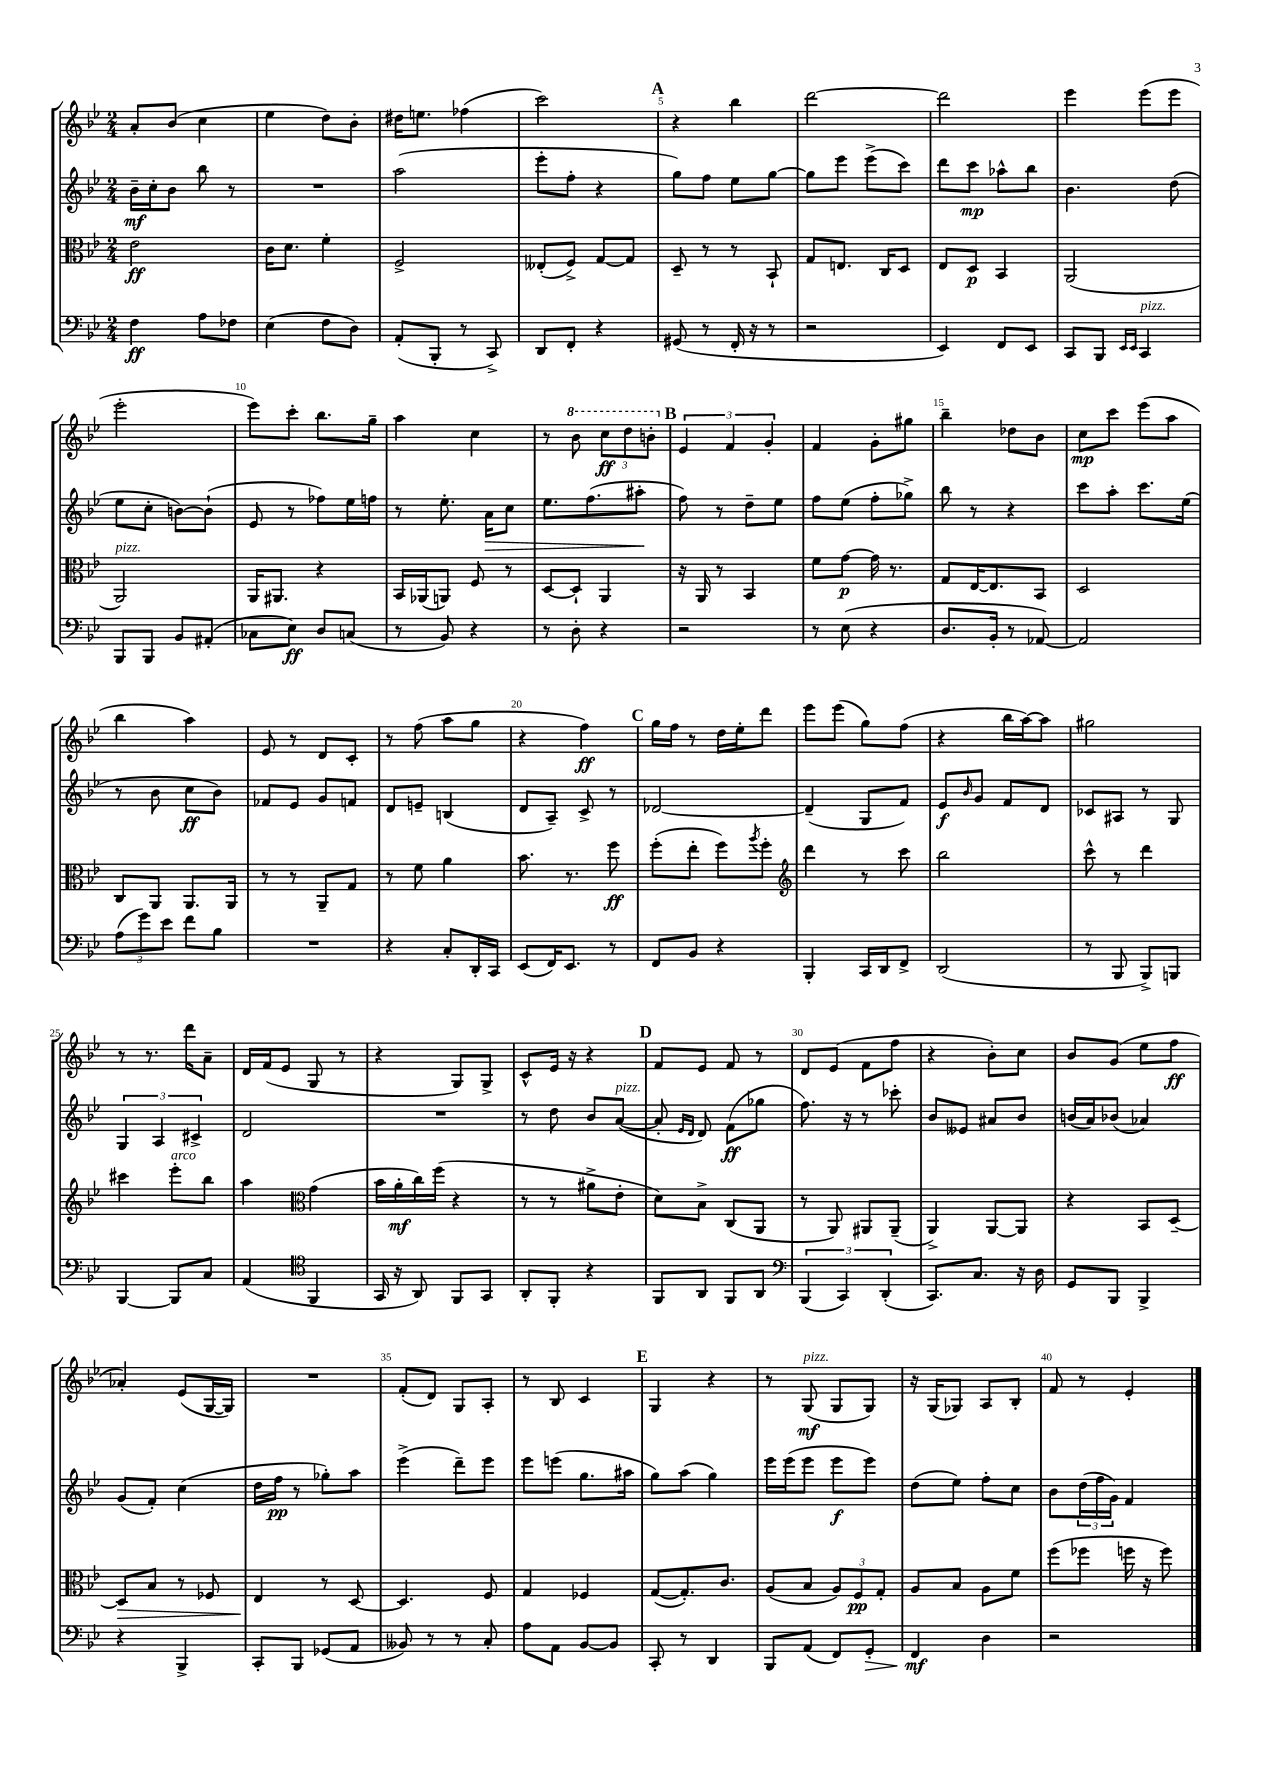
<<
\new StaffGroup <<
\new Staff = "s0" {
    \clef treble \key bes \major \numericTimeSignature \time 2/4
    a'8-. bes'8( c''4 |
    ees''4 d''8) bes'8-. |
    dis''16 e''8. fes''4( |
    c'''2) |
    \mark \markup { \bold "A" } r4 bes''4 |
    d'''2~ |
    d'''2 |
    ees'''4 ees'''8( ees'''8 |
    ees'''2-. |
    ees'''8) c'''8-. bes''8. g''16-- |
    a''4 c''4 |
    r8 \ottava #1 bes''8 \tuplet 3/2 { c'''8\ff d'''8 b''8-. \ottava #0 } |
    \mark \markup { \bold "B" } \tuplet 3/2 { ees'4 f'4 g'4-. } |
    f'4 g'8-. gis''8 |
    bes''4-- des''8 bes'8 |
    c''8\mp c'''8 ees'''8( a''8 |
    bes''4 a''4) |
    ees'8 r8 d'8 c'8-. |
    r8 f''8( a''8 g''8 |
    r4 f''4\ff) |
    \mark \markup { \bold "C" } g''16 f''16 r8 d''16 ees''16-. d'''8 |
    ees'''8 ees'''8( g''8) f''8( |
    r4 bes''16 a''16~) a''8 |
    gis''2 |
    r8 r8. d'''16 a'8-- |
    d'16 f'16( ees'8 g8 r8 |
    r4 g8) g8-> |
    c'8-^ ees'16 r16 r4 |
    \mark \markup { \bold "D" } f'8 ees'8 f'8 r8 |
    d'8 ees'8( f'8 f''8 |
    r4 bes'8-.) c''8 |
    bes'8 g'8( ees''8 f''8\ff |
    aes'4-.) ees'8( g16~ g16) |
    R2 |
    f'8-.( d'8) g8 a8-. |
    r8 bes8 c'4 |
    \mark \markup { \bold "E" } g4 r4 |
    r8 g8\mf^\markup { \italic "pizz." }( g8 g8) |
    r16 g16( ges8) a8 bes8-. |
    f'8 r8 ees'4-. \bar "|." |
}
\new Staff = "s1" {
    \clef treble \key bes \major \numericTimeSignature \time 2/4
    bes'16--\mf c''16-. bes'8 bes''8 r8 |
    R2 |
    a''2( |
    ees'''8-. f''8-. r4 |
    \mark \markup { \bold "A" } g''8) f''8 ees''8 g''8~ |
    g''8 ees'''8 ees'''8->( c'''8) |
    d'''8 c'''8\mp aes''8-^ bes''8 |
    bes'4. d''8( |
    ees''8 c''8-. b'8~) b'8-!( |
    ees'8 r8 fes''8) ees''16 f''16 |
    r8 ees''8.-. a'16\> c''8 |
    ees''8. f''8.( ais''8-.\! |
    \mark \markup { \bold "B" } f''8) r8 d''8-- ees''8 |
    f''8 ees''8( f''8-. ges''8->) |
    bes''8 r8 r4 |
    c'''8 a''8-. c'''8. ees''16( |
    r8 bes'8 c''8\ff bes'8) |
    fes'8 ees'8 g'8 f'8 |
    d'8 e'8-- b4( |
    d'8 a8--) c'8-> r8 |
    \mark \markup { \bold "C" } des'2~ |
    des'4--( g8 f'8) |
    ees'8\f \grace { bes'16 } g'8 f'8 d'8 |
    ces'8 ais8 r8 g8 |
    \tuplet 3/2 { g4 a4 cis'4-> } |
    d'2 |
    R2 |
    r8 d''8 bes'8 a'8~^\markup { \italic "pizz." }( |
    \mark \markup { \bold "D" } a'8-. \grace { ees'16 d'16 } d'8) f'8\ff( ges''8 |
    f''8.) r16 r8 ces'''8-. |
    bes'8 eeses'8 ais'8 bes'8 |
    b'16( a'16) bes'8( aes'4) |
    g'8( f'8-.) c''4( |
    d''16 f''16\pp r8 ges''8-.) a''8 |
    ees'''4->( d'''8--) ees'''8 |
    ees'''8 e'''8( g''8. ais''16 |
    \mark \markup { \bold "E" } g''8) a''8( g''4) |
    ees'''16 ees'''16( ees'''8 ees'''8\f ees'''8) |
    d''8( ees''8) f''8-. c''8 |
    bes'8 \tuplet 3/2 { d''16( f''16 g'16) } f'4 \bar "|." |
}
\new Staff = "s2" {
    \clef alto \key bes \major \numericTimeSignature \time 2/4
    ees'2\ff |
    c'16 d'8. f'4-. |
    f2-> |
    eeses8-.( f8->) g8~ g8 |
    \mark \markup { \bold "A" } d8-- r8 r8 bes,8-! |
    g8 e8. c16 d8 |
    ees8 d8\p bes,4 |
    a,2( |
    a,2^\markup { \italic "pizz." }) |
    a,16 ais,8. r4 |
    bes,16 aes,16( a,8) f8 r8 |
    d8~ d8-! a,4 |
    \mark \markup { \bold "B" } r16 a,16 r8 bes,4 |
    f'8 g'8~\p g'16 r8. |
    g8 ees16~ ees8. bes,8 |
    d2 |
    c8 a,8 a,8. a,16 |
    r8 r8 a,8-- g8 |
    r8 f'8 a'4 |
    bes'8. r8. f''8\ff |
    \mark \markup { \bold "C" } f''8-.( ees''8-. f''8) \acciaccatura { a''8 } f''8-. |
    \clef treble d'''4 r8 c'''8 |
    bes''2 |
    c'''8-^ r8 d'''4 |
    cis'''4 ees'''8-.^\markup { \italic "arco" } bes''8 |
    a''4 \clef alto g'4( |
    bes'16 a'16-.\mf c''16) f''16( r4 |
    r8 r8 ais'8-> ees'8-. |
    \mark \markup { \bold "D" } d'8) bes8-> c8( a,8 |
    r8 a,8) ais,8 ais,8--( |
    a,4->) a,8~ a,8 |
    r4 bes,8 d8~-- |
    d8\> bes8 r8 fes8 |
    ees4\! r8 d8~ |
    d4. f8 |
    g4 fes4 |
    \mark \markup { \bold "E" } g8~( g8.-.) c'8. |
    a8( bes8 \tuplet 3/2 { a8) f8\pp g8-. } |
    a8 bes8 a8 f'8 |
    f''8( fes''8 f''16 r16 f''8) \bar "|." |
}
\new Staff = "s3" {
    \clef bass \key bes \major \numericTimeSignature \time 2/4
    f4\ff a8 fes8 |
    ees4( f8 d8) |
    a,8-.( bes,,8-. r8 c,8->) |
    d,8 f,8-. r4 |
    \mark \markup { \bold "A" } gis,8( r8 f,16-. r16 r8 |
    r2 |
    ees,4) f,8 ees,8 |
    c,8 bes,,8 \grace { ees,16 ees,16 } c,4^\markup { \italic "pizz." } |
    bes,,8 bes,,8 bes,8 ais,8-.( |
    ces8 ees8\ff) d8 c8( |
    r8 bes,8) r4 |
    r8 d8-. r4 |
    \mark \markup { \bold "B" } r2 |
    r8 ees8( r4 |
    d8. bes,16-. r8 aes,8~) |
    aes,2 |
    \tuplet 3/2 { a8( g'8) ees'8 } f'8 bes8 |
    R2 |
    r4 c8-. d,16-. c,16 |
    ees,8( f,16) ees,8. r8 |
    \mark \markup { \bold "C" } f,8 bes,8 r4 |
    bes,,4-. c,16 d,16 f,8-> |
    d,2( |
    r8 bes,,8 bes,,8->) b,,8 |
    bes,,4~ bes,,8 c8 |
    a,4( \clef tenor f,4 |
    g,16 r16 a,8) f,8 g,8 |
    a,8-. f,8-. r4 |
    \mark \markup { \bold "D" } f,8 a,8 f,8 a,8 |
    \clef bass \tuplet 3/2 { bes,,4( c,4) d,4-.( } |
    c,8.) c8. r16 d16 |
    g,8 bes,,8 bes,,4-> |
    r4 bes,,4-> |
    c,8-. bes,,8 ges,8( a,8 |
    beses,8) r8 r8 c8-. |
    a8 a,8 bes,8~ bes,8 |
    \mark \markup { \bold "E" } c,8-. r8 d,4 |
    bes,,8 a,8( f,8) g,8-.\> |
    f,4\mf\! d4 |
    r2 \bar "|." |
}
>>
>>
\layout { \context { \Score \override BarNumber.break-visibility = ##(#f #t #t) barNumberVisibility = #(every-nth-bar-number-visible 5) } }
